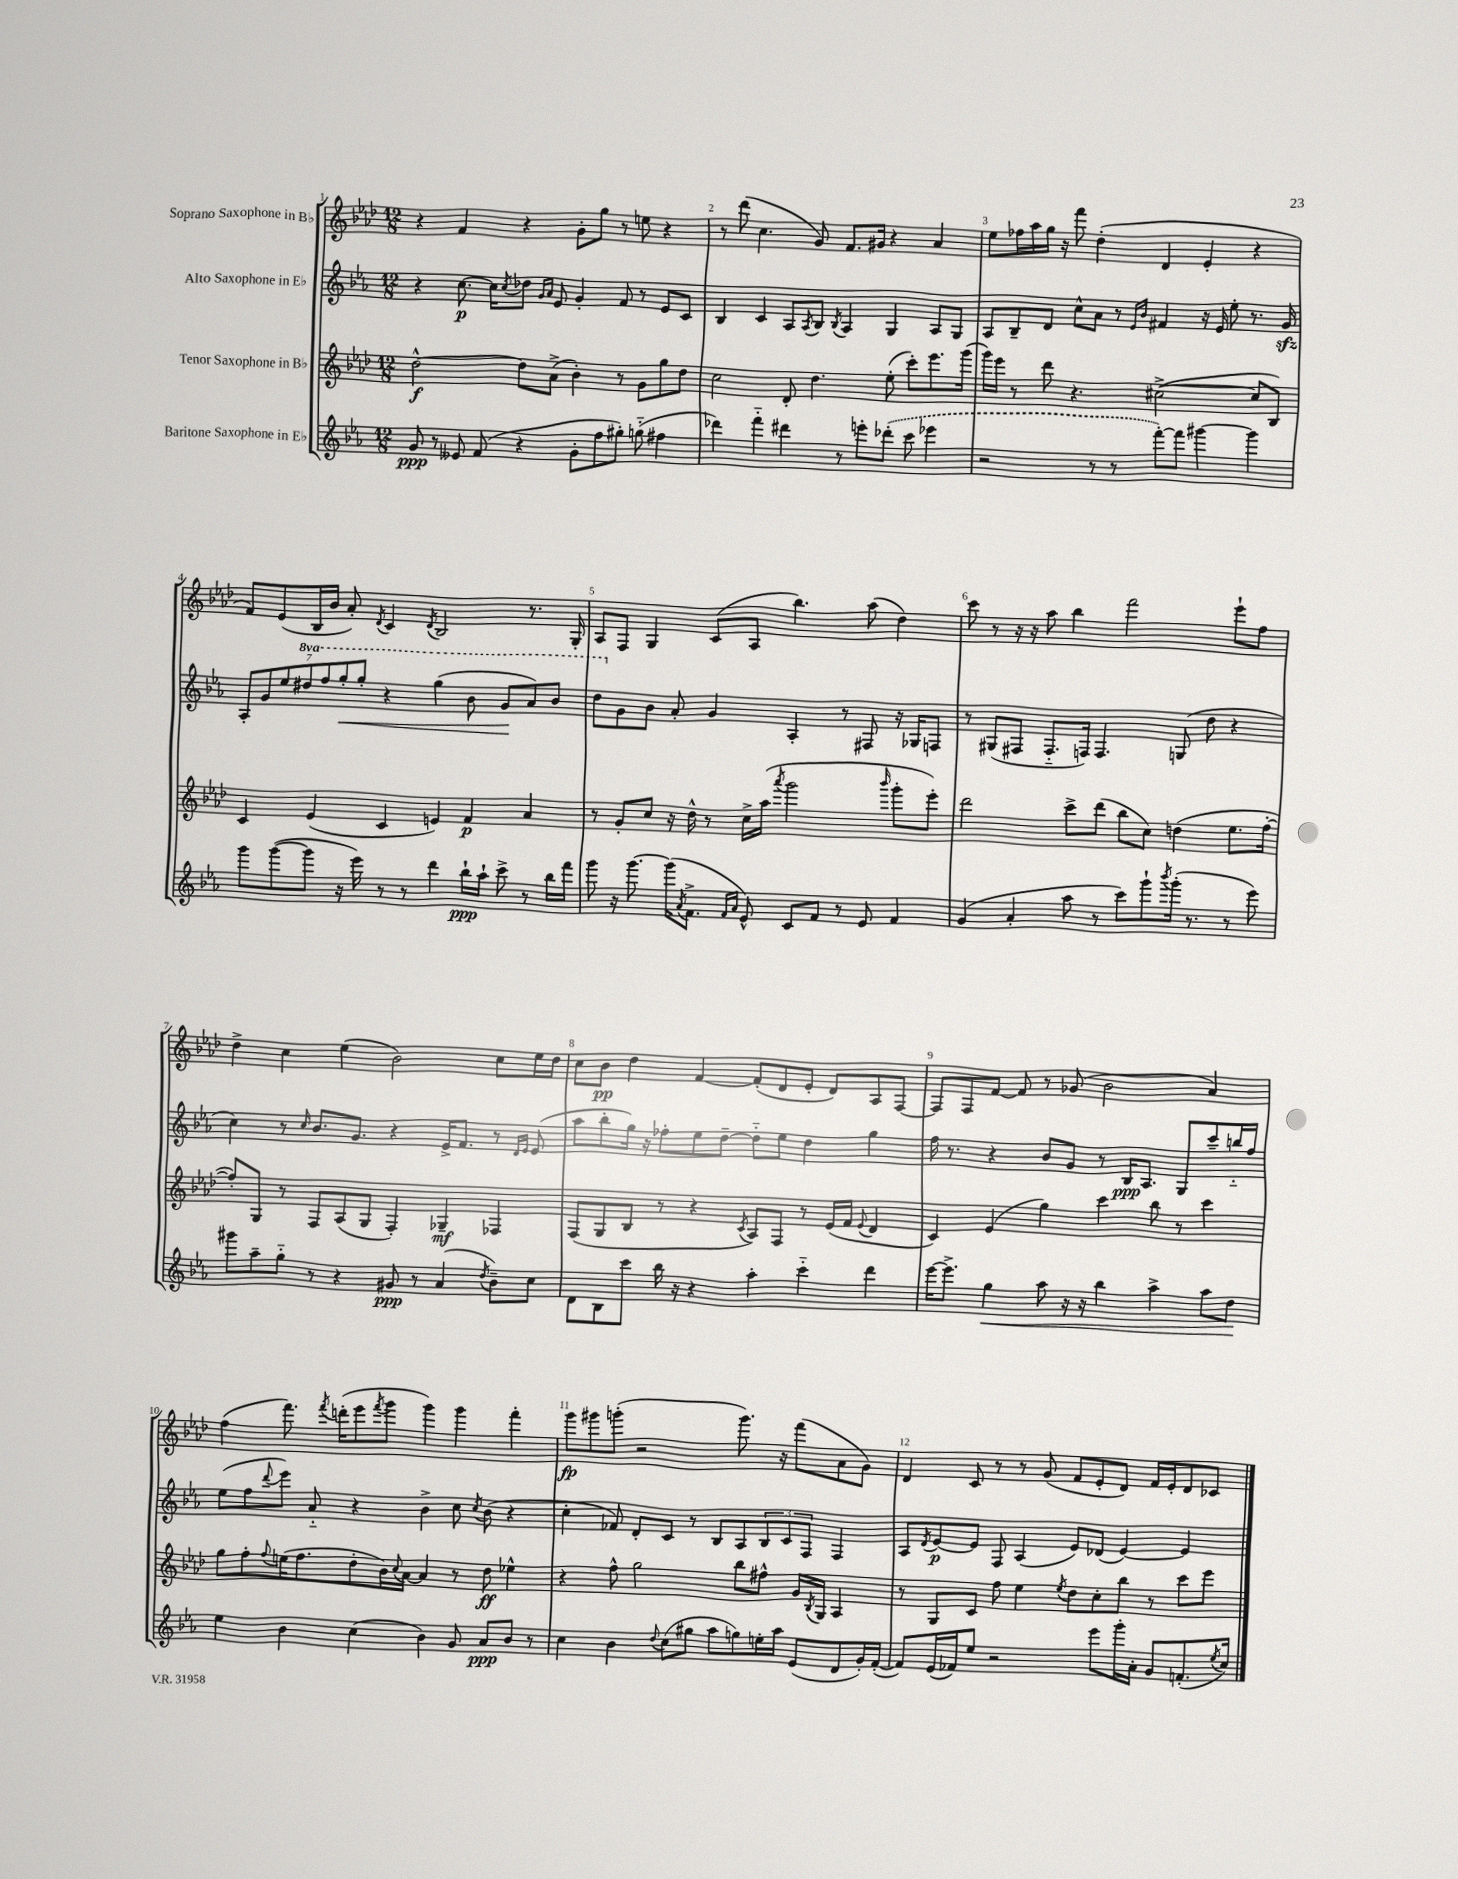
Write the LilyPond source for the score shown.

<<
\new StaffGroup <<
\new Staff = "s0" \with { instrumentName = "Soprano Saxophone in Bb" } {
    \clef treble \key aes \major \numericTimeSignature \time 12/8
    r4 f'4 r4 g'8-. g''8 r8 e''8 r4 |
    r8 des'''8( c''4. g'8) f'8. gis'16 r4 aes'4 |
    ees''8 fes''16 aes''16 g''16 r16 f'''8 des''4-.( des'4 ees'4-. r4 |
    f'8) ees'8( bes16 bes'16 aes'8-.) \acciaccatura { des'8 } c'4 \acciaccatura { des'8 } bes2 r8. g16-. |
    aes8 f8 g4 c'8( aes8 bes''4.) aes''8( des''4) |
    c'''8 r8 r16 r16 aes''8 bes''4 f'''2 ees'''8-! f''8 |
    des''4-> c''4 ees''4( bes'2) c''8 ees''16 des''16 |
    c''8 bes'8\pp des''4 f'4~ f'8-.( des'8 ees'8-. des'8) aes8 f8~ |
    f8 f8 f'8~ f'8 r8 ges'8( bes'2 aes'4) |
    f''4( f'''8.) \acciaccatura { f'''8 } d'''16-.( ees'''8 \acciaccatura { f'''8 } g'''8 g'''4) g'''4 f'''4-. |
    g'''8\fp gis'''8 g'''8-.( r2 g'''8.) r16 f'''8( aes'8 g'8) |
    des'4 c'8 r8 r8 g'8( f'8 ees'8-. des'8) f'16 ees'16-. des'8 ces'8 \bar "|." |
}
\new Staff = "s1" \with { instrumentName = "Alto Saxophone in Eb" } {
    \clef treble \key ees \major \numericTimeSignature \time 12/8 \set Staff.ottavationMarkups = #ottavation-simple-ordinals
    r4 c''8.~\p c''16 \acciaccatura { c''8 } des''8 \grace { g'16 aes'16 } ees'8 g'4-. f'8 r8 ees'8 c'8 |
    bes4 c'4 aes8 \acciaccatura { aes8 } bes8 \acciaccatura { bes8 } aes4 g4 aes8 g8 |
    aes8 bes8-- d'8 c''8-^ aes'8 r8 \grace { ees'16 bes'16 } fis'4 r16 ees'16 ees''8-. r8. g'16\sfz |
    \tuplet 7/4 { aes8-. g'8 ees''8 \ottava #1 dis'''8 f'''8 g'''8-.\< g'''8-. } r4 g'''4( bes''8 g''8\! aes''8) bes''8 |
    d'''8 \ottava #0 g'8 bes'8 aes'8-. g'4 aes4-. r8 fis8 r16 ges16 f8 |
    r8 gis8( fis8 fis8.-_ f16) f4. g8( d''8 r4 |
    c''4) r8 \grace { c''16 } bes'8. g'8. r4 ees'16-> f'8. r8 \grace { d'16 ees'16 } ees'8( |
    aes''8 bes''8-. g''16) r16 fes''8-. ees''8 d''8~-- d''8-_ ees''8 d''4 g''4 |
    f''16 r8. r4 bes'8 g'8 r8 bes16\ppp aes8. g8 c'''8-- b''16-_ f''16 |
    ees''8( f''8 \appoggiatura { d'''8 } ees'''8) aes'8-_ r4 bes'4-> c''8 \acciaccatura { c''8 } bes'8( r4 |
    c''4-. fes'8) d'8-. c'8 r8 bes8 aes8 \tuplet 3/2 { bes8 c'8 f8 } f4 |
    aes8 \acciaccatura { d'8 } ees'8~\p ees'8 f8 aes4( ees'8) des'8( ees'4~) ees'4 \bar "|." |
}
\new Staff = "s2" \with { instrumentName = "Tenor Saxophone in Bb" } {
    \clef treble \key aes \major \numericTimeSignature \time 12/8
    des''2~-^\f des''8 aes'8->( bes'4-.) r8 g'8 g''8 des''8 |
    c''2 des'8-. des''4. ees''8-.( c'''8-.) ees'''8. g'''16( |
    g'''16) ees'''16 r8 des'''8 r4. cis''2~->( cis''8 bes8) |
    c'4 ees'4( c'4 e'4) f'4\p aes'4 |
    r8 g'8-. c''8 r16 des''16-^ r8 c''16-> aes''16( \acciaccatura { aes'''8 } g'''2 \grace { bes'''16 } g'''8-. ees'''8-.) |
    des'''2 c'''8-> des'''8( bes''8 c''8) d''4( ees''8. f''16~-. |
    f''8-.) g8 r8 f8 aes8( g8 f4-.) ges4--\mf fes4 |
    f8( g8 bes8 r8 r4 \acciaccatura { c'8 } aes8) f8 r8 ees'16( f'16 \appoggiatura { ees'8 } des'4 |
    c'4) ees'4( g''4) c'''4 bes''8 r8 c'''4 |
    g''8 f''8-. \appoggiatura { f''8 } e''16( f''8. des''8-. bes'16) \appoggiatura { c''8 } aes'16~ aes'4 r8 des''8\ff ees''4-^ |
    r4 f''8-^ g''2 bes''8 fis''8-^ g'16 \acciaccatura { bes8 } g16 aes4 |
    r8 g8 c'8 f''8 ees''4 \acciaccatura { ees''8 } des''8 c''8-. bes''8 r8 c'''8 ees'''8 \bar "|." |
}
\new Staff = "s3" \with { instrumentName = "Baritone Saxophone in Eb" } {
    \clef treble \key ees \major \numericTimeSignature \time 12/8
    g'8\ppp r8 eeses'8 f'8( r4 g'8-. f''8 gis''8-.) g''8-_( fis''4 |
    des'''4) f'''4-_ dis'''4 r8 e'''8-. \once \slurDashed des'''8-.( c'''8 ees'''4 |
    r2 r8 r8 f'''8~-.) f'''8 gis'''4~ gis'''4 |
    g'''8 g'''8~( g'''8 r16 ees'''16) r8 r8 d'''4 bes''16-!\ppp aes''16-! c'''8-> r8 bes''16 f'''16 |
    g'''8 r16 g'''8.~ g'''16( \acciaccatura { aes'8 } f'8.-> \grace { f'16 aes'16 } ees'8-^) c'8 f'8 r8 ees'8 f'4 |
    g'4( aes'4-. aes''8 r8 c'''8) g'''8-! \acciaccatura { bes'''8 } g'''16-.( r8. r8 ees'''8) |
    gis'''8 aes''8-- g''8-_ r8 r4 gis'8\ppp r8 aes'4( \acciaccatura { d''8 } bes'8--) c''8 |
    d'8 bes8 c'''8 bes''16 r16 r4 aes''4-. c'''4-_ d'''4 |
    ees'''16~ ees'''8.-> g''4\< aes''8 r16 r16 bes''4 aes''4-> aes''8 d''8\! |
    ees''4 bes'4 c''4( bes'4) g'8 aes'8\ppp bes'8 r8 |
    c''4 bes'4 \appoggiatura { d''8 } c''8( gis''8 aes''8 g''8) e''16-. aes''16 ees'8( d'8 g'16-.) f'16~-.( |
    f'8) ees'16( fes'16) ees''8 r2 ees'''8 g'''16-. aes'16-. g'8 f'8.-.( \acciaccatura { ees''8 } c''16) \bar "|." |
}
>>
>>
\layout { \context { \Score \override BarNumber.break-visibility = ##(#f #t #t) barNumberVisibility = #all-bar-numbers-visible } }
